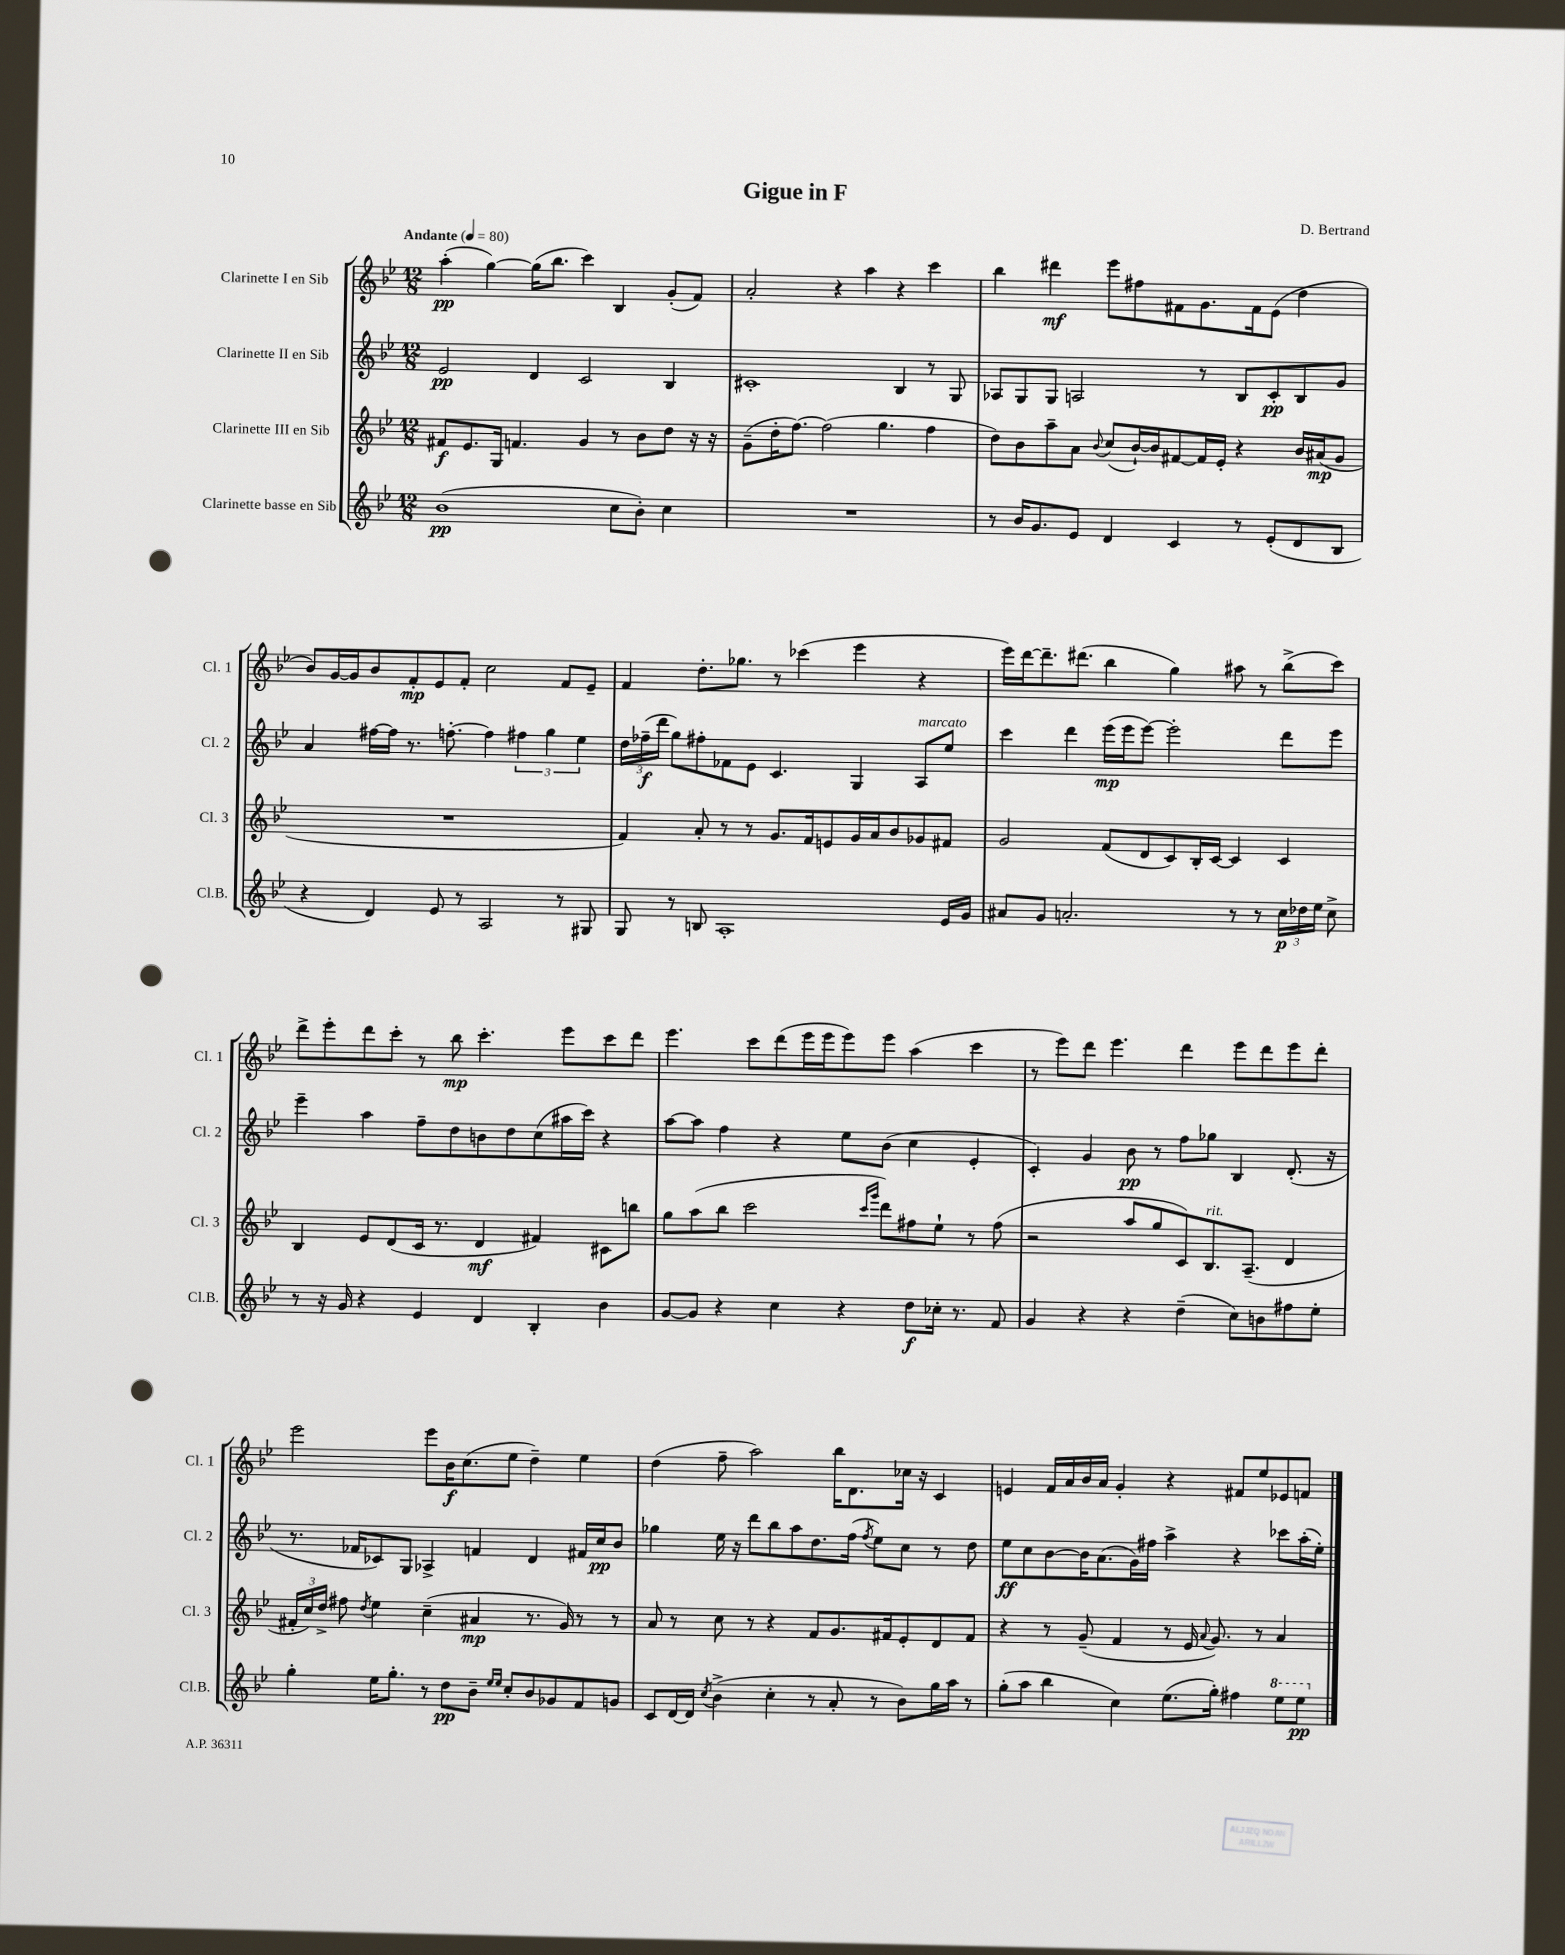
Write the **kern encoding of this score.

**kern	**kern	**kern	**kern
*staff4	*staff3	*staff2	*staff1
*clefG2	*clefG2	*clefG2	*clefG2
*k[b-e-]	*k[b-e-]	*k[b-e-]	*k[b-e-]
*M12/8	*M12/8	*M12/8	*M12/8
*MM80	*MM80	*MM80	*MM80
(1b-	8f#	2e-	(4aa'
.	8.e-	.	.
.	.	.	[4gg)
.	16G	.	.
.	4.f	.	.
.	.	4d	(16gg]
.	.	.	8.bb-
.	4g	2c	4ccc)
8cc	8r	.	4B-
8b-')	8b-	.	.
4cc	8dd	4B-	(8g'
.	16r	.	8f)
.	16r	.	.
=	=	=	=
1.r	(8g~	1c#'	2a'
.	16dd'	.	.
.	[8.ff)	.	.
.	(2ff]	.	.
.	.	.	4r
.	.	.	4aa
.	4.gg	.	.
.	.	4B-	4r
.	4ff	8r	4ccc
.	.	8G	.
=	=	=	=
8r	8dd)	8A-	4bb-
16b-	8b-	8G	.
8.g	.	.	.
.	8aa~	8G	4ddd#
8e-	8a	2A	.
.	8qqb-	.	.
4d	(8cc	.	8eee-
.	[16b-`)	.	8ff#
.	16b-]	.	.
4c	[8f#	.	8f#
.	16f#]	8r	8.g
.	16e-'	.	.
8r	4r	8B-	.
.	.	.	16f#
(8e-'	.	8c'	(8e-
8d	16b-	8B-	4dd
.	(16a#	.	.
8B-	8g	8g	.
=	=	=	=
4r	1.r	4a	8b-)
.	.	.	[16g
.	.	.	16g]
4d)	.	[16ff#	8b-
.	.	16ff#]	.
.	.	8.r	8f'
8e-	.	.	8e-
.	.	[8.ff'	.
8r	.	.	8f'
2A	.	4ff]	2cc
.	.	6ff#	.
.	.	6gg	.
8r	.	.	8f
.	.	6ee-	.
8G#	.	.	8e-~
=	=	=	=
8G	4f)	24dd	4f
.	.	(24ff-~	.
.	.	24ddd	.
8r	.	8gg)	.
8B	8a'	8ff#'	8.dd'
1A'	8r	8f-	.
.	.	.	8.gg-
.	8r	8e-	.
.	8.g	4.c	8r
.	.	.	(4ccc-
.	16f	.	.
.	8e	.	.
.	16g	4G	4eee-
.	16a	.	.
.	8b-	.	.
.	8g-	8A	4r
16e-	8f#	8ee-	.
16g	.	.	.
=	=	=	=
8a#	2g	4ccc	16eee-)
.	.	.	[16ddd
8g	.	.	8.ddd~]
2.a'	.	4ddd	.
.	.	.	(8.ddd#
.	(8f	(16eee-	4bb-
.	.	16eee-	.
.	8d	[8eee-)	.
.	8c)	2eee-']	4gg)
.	16B-'	.	.
.	[16c	.	.
8r	4c]	.	8aa#
8r	.	.	8r
24cc	4c	8ddd	(8bb-^
24dd-	.	.	.
24ee-	.	.	.
8cc^	.	8eee-	8ccc)
=	=	=	=
8r	4B-	4eee-~	8ddd^
16r	.	.	8eee-'
16g	.	.	.
4r	8e-	4aa	8ddd
.	(8d	.	8ccc'
4e-	16c	8ff~	8r
.	8.r	.	.
.	.	8dd	8bb-
4d	4d	8b	4.ccc'
.	.	8dd	.
4B-'	4f#)	(8cc	.
.	.	16aa#	8eee-
.	.	16ccc)	.
4b-	8c#	4r	8ccc
.	8bb	.	8ddd
=	=	=	=
[8g	8gg	[8aa	4.eee-
8g]	(8aa	8aa]	.
4r	8bb-	4ff	.
.	2ccc	.	8ccc
4cc	.	4r	(8ddd
.	.	.	16eee-
.	.	.	16eee-
4r	.	8ee-	8eee-)
.	16qqccc	.	.
.	16qqggg	.	.
.	8ddd)	(8b-	8eee-
8dd	8ff#	4cc	(4aa
16cc-'	8ee-`	.	.
8.r	.	.	.
.	8r	4e-'	4ccc
8f	(8ff#	.	.
=	=	=	=
4g	2r	4c')	8r
.	.	.	8eee-)
4r	.	4g	8ddd
.	.	.	4.eee-
4r	8aa	8b-	.
.	8gg	8r	.
(4dd~	8c)	8ff	4ddd
.	8.B-	8gg-	.
8cc)	.	4B-	8eee-
.	(8.A~	.	.
8b	.	.	8ddd
8ff#	4d	(8.d'	8eee-
8ee-'	.	.	8ddd'
.	.	16r	.
=	=	=	=
4gg'	24f#'	8.r	2eee-
.	24cc)	.	.
.	24dd^	.	.
.	8ff#	.	.
.	.	16f-	.
.	8qdd	.	.
16ee-	4ee-	8c-)	.
8.gg'	.	.	.
.	.	8G	.
8r	(4cc~	4A-^	8eee-
8dd	.	.	16b-
.	.	.	(8.cc
8b-~	4a#	4f	.
16qqee-	.	.	.
16qqee-	.	.	.
8cc'	.	.	8ee-
8b-	8.r	4d	4dd~)
8g-	.	.	.
.	16g)	.	.
8f	8r	16f#	4ee-
.	.	16cc	.
8g	8r	8b-	.
=	=	=	=
8c	8a	4gg-	(4dd
[16d	8r	.	.
16d]	.	.	.
8qcc	.	.	.
(4b-^	8cc	16ee-	8ff~
.	.	16r	.
.	8r	8ddd	2aa)
4cc'	4r	8bb-	.
.	.	8aa	.
8r	8f	8.dd	.
8a'	8.g	.	16bb-
.	.	(16ff	8.d
.	.	8qff	.
8r	.	8ee-)	.
.	16f#	.	.
8b-)	8e-'	8cc	16cc-
.	.	.	16r
16gg	8d	8r	4c
16aa	.	.	.
8r	8f#	8dd	.
=	=	=	=
(8gg'	4r	8ee-	4e
8aa	.	8cc	.
4bb-	8r	[8b-	16f
.	.	.	16a
.	(8g~	16b-]	16b-
.	.	(8.a	16a
4cc)	4f	.	4g'
.	.	16g)	.
.	.	16ff#	.
(8.ee-	8r	4aa^	4r
.	16e-	.	.
.	8qqa	.	.
16gg')	8.g)	.	.
4ff#	.	4r	8f#
.	8r	.	8ee-
8eee-	4a	8ccc-	8e-
8eee-	.	(16aa'	8f
.	.	16ee-')	.
==	==	==	==
*-	*-	*-	*-
